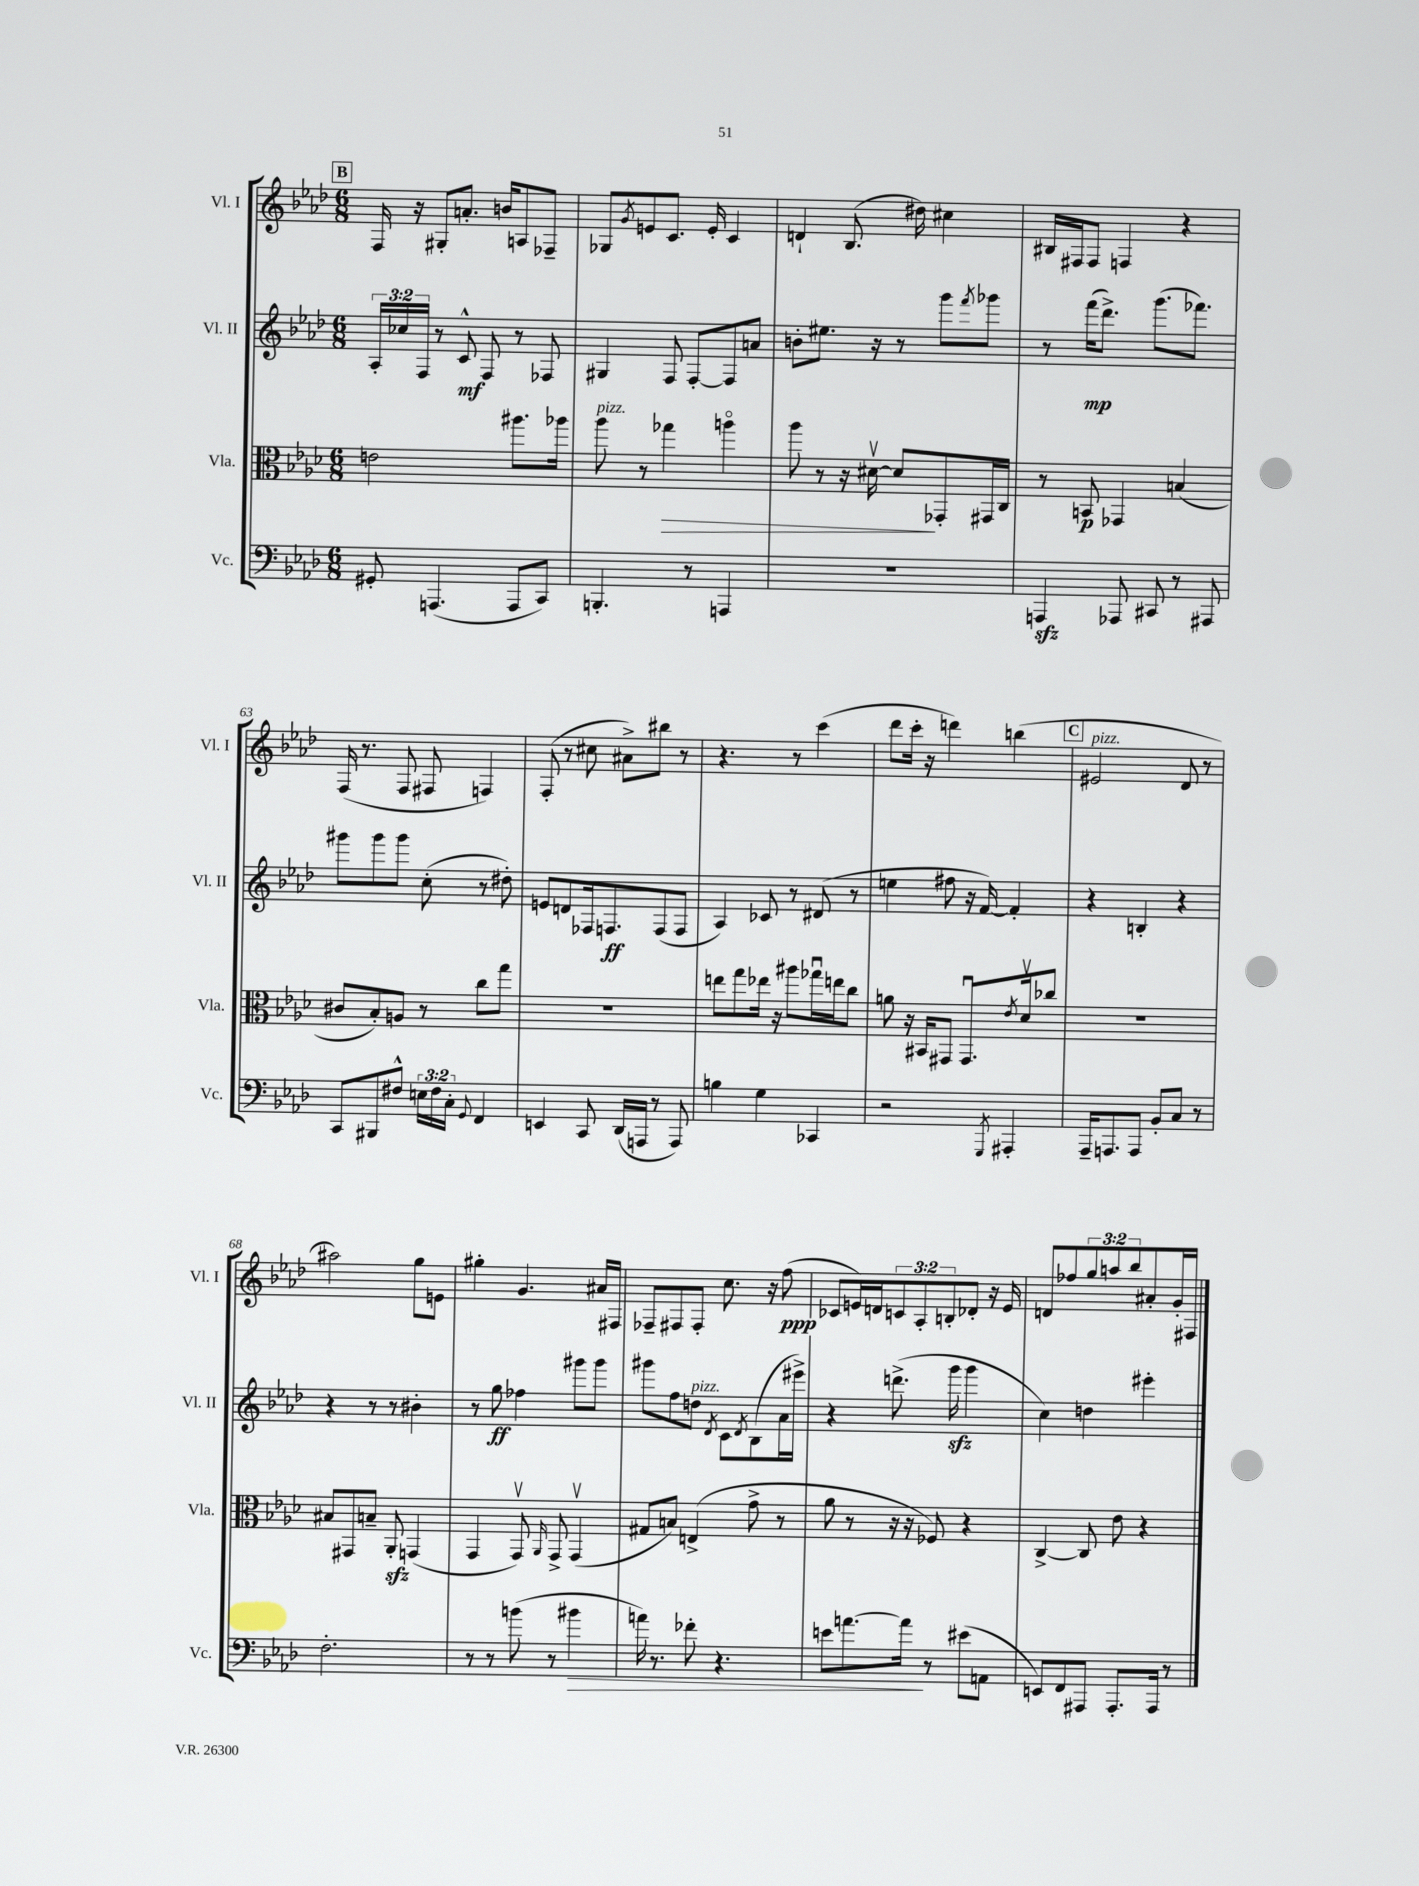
<<
\new StaffGroup <<
\new Staff = "s0" \with { instrumentName = "Vl. I" shortInstrumentName = "Vl. I" } {
    \clef treble \key aes \major \numericTimeSignature \time 6/8 \override Staff.TupletNumber.text = #tuplet-number::calc-fraction-text
    \mark \markup { \box "B" } f16 r16 gis8-. a'8.-. b'16 a8 fes8-- |
    ges8 \acciaccatura { g'8 } e'8 c'8. e'16-. c'4 |
    d'4-! bes8.( dis''16) cis''4 |
    bis16 fis16 fis8 f4 r4 |
    f16( r8. f8 fis8 f4) |
    f8-.( r8 cis''8 ais'8->) bis''8 r8 |
    r4. r8 c'''4( |
    des'''8 c'''16-. r16 d'''4) b''4( |
    \mark \markup { \box "C" } eis'2^\markup { \italic "pizz." } des'8 r8 |
    ais''2) g''8 e'8 |
    gis''4-. g'4. ais'16 fis16 |
    fes8-- fis8 fis8-. c''8. r16 f''8\ppp( |
    ces'8 e'16) d'16 \tuplet 3/2 { c'8 aes8-. b8-. } des'8-. r16 e'16 |
    d'8 fes''8 \tuplet 3/2 { g''8 a''8 bes''8 } ais'8-. g'16-. fis16 \bar "|." |
}
\new Staff = "s1" \with { instrumentName = "Vl. II" shortInstrumentName = "Vl. II" } {
    \clef treble \key aes \major \numericTimeSignature \time 6/8 \override Staff.TupletNumber.text = #tuplet-number::calc-fraction-text
    \mark \markup { \box "B" } \tuplet 3/2 { aes16-. ces''16 f16 } r8 c'8-^\mf f8 r8 fes8 |
    gis4 f8 f8~-. f8 a'8 |
    b'8-. eis''8. r16 r8 g'''8 \acciaccatura { f'''8 } ges'''8 |
    r8 f'''16\mp( des'''8.->) g'''8.( fes'''8.) |
    gis'''8 gis'''8 gis'''8 c''8-.( r8 dis''8-.) |
    e'8 d'8 fes16 f8.\ff f8( f8 |
    aes4) ces'8 r8 dis'8( r8 |
    e''4 fis''8 r16 f'16~) f'4-. |
    \mark \markup { \box "C" } r4 b4-. r4 |
    r4 r8 r8 bis'4-. |
    r8 g''8\ff fes''4 gis'''8 gis'''8 |
    gis'''8 f''8 d''8^\markup { \italic "pizz." } \acciaccatura { des'8 } c'8 \acciaccatura { des'8 } bes8( aes'16 eis'''16->) |
    r4 d'''8.->( g'''16\sfz g'''4 |
    c''4) d''4 eis'''4-. \bar "|." |
}
\new Staff = "s2" \with { instrumentName = "Vla." shortInstrumentName = "Vla." } {
    \clef alto \key aes \major \numericTimeSignature \time 6/8
    \mark \markup { \box "B" } e'2 ais''8. aes''16 |
    aes''8^\markup { \italic "pizz." } r8 ges''4\> a''4\flageolet |
    aes''8 r8 r16 dis'16~\upbow dis'8\! ges,8-. gis,16 c16 |
    r8 b,8\p ges,4 b4( |
    cis'8 bes8-.) a8 r8 c''8 g''8 |
    R2. |
    e''8 g''8 ees''16 r16 ais''8 ges''16\downbow e''16 c''8 |
    a'8 r16 bis,16 gis,8 gis,8.\downbow \acciaccatura { ees'8 } des'16\upbow ces''8 |
    \mark \markup { \box "C" } R2. |
    bis8 gis,8 b8-- aes,8-.\sfz g,4( |
    g,4 g,8\upbow) \grace { aes,16 } g,8-> g,4\upbow( |
    gis8 b8) e4->( g'8-> r8 |
    aes'8 r8 r16 r16 fes8) r4 |
    c4~-> c8 ees'8 r4 \bar "|." |
}
\new Staff = "s3" \with { instrumentName = "Vc." shortInstrumentName = "Vc." } {
    \clef bass \key aes \major \numericTimeSignature \time 6/8 \override Staff.TupletNumber.text = #tuplet-number::calc-fraction-text
    \mark \markup { \box "B" } gis,8-. a,,4.( a,,8 c,8) |
    b,,4.-. r8 a,,4 |
    R2. |
    a,,4\sfz aes,,8 cis,8 r8 ais,,8 |
    c,8 bis,,8 fis8-^ \tuplet 3/2 { e16 fis16 c16-. } \appoggiatura { g,8 } f,4 |
    e,4 c,8 des,16( a,,16 r8 a,,8) |
    b4 g4 ces,4 |
    r2 \acciaccatura { g,,8 } ais,,4-. |
    \mark \markup { \box "C" } aes,,16-- a,,8. a,,8 bes,8-. c8 r8 |
    f2.-. |
    r8 r8 b'8( r8 bis'4\> |
    a'16) r8. fes'8-. r4. |
    e'8 a'8.~ a'16\! r8 eis'8( a,8 |
    e,8) f,8 ais,,8 ais,,8.-. ais,,16 r8 \bar "|." |
}
>>
>>
\layout { \context { \Score currentBarNumber = #59 } }
